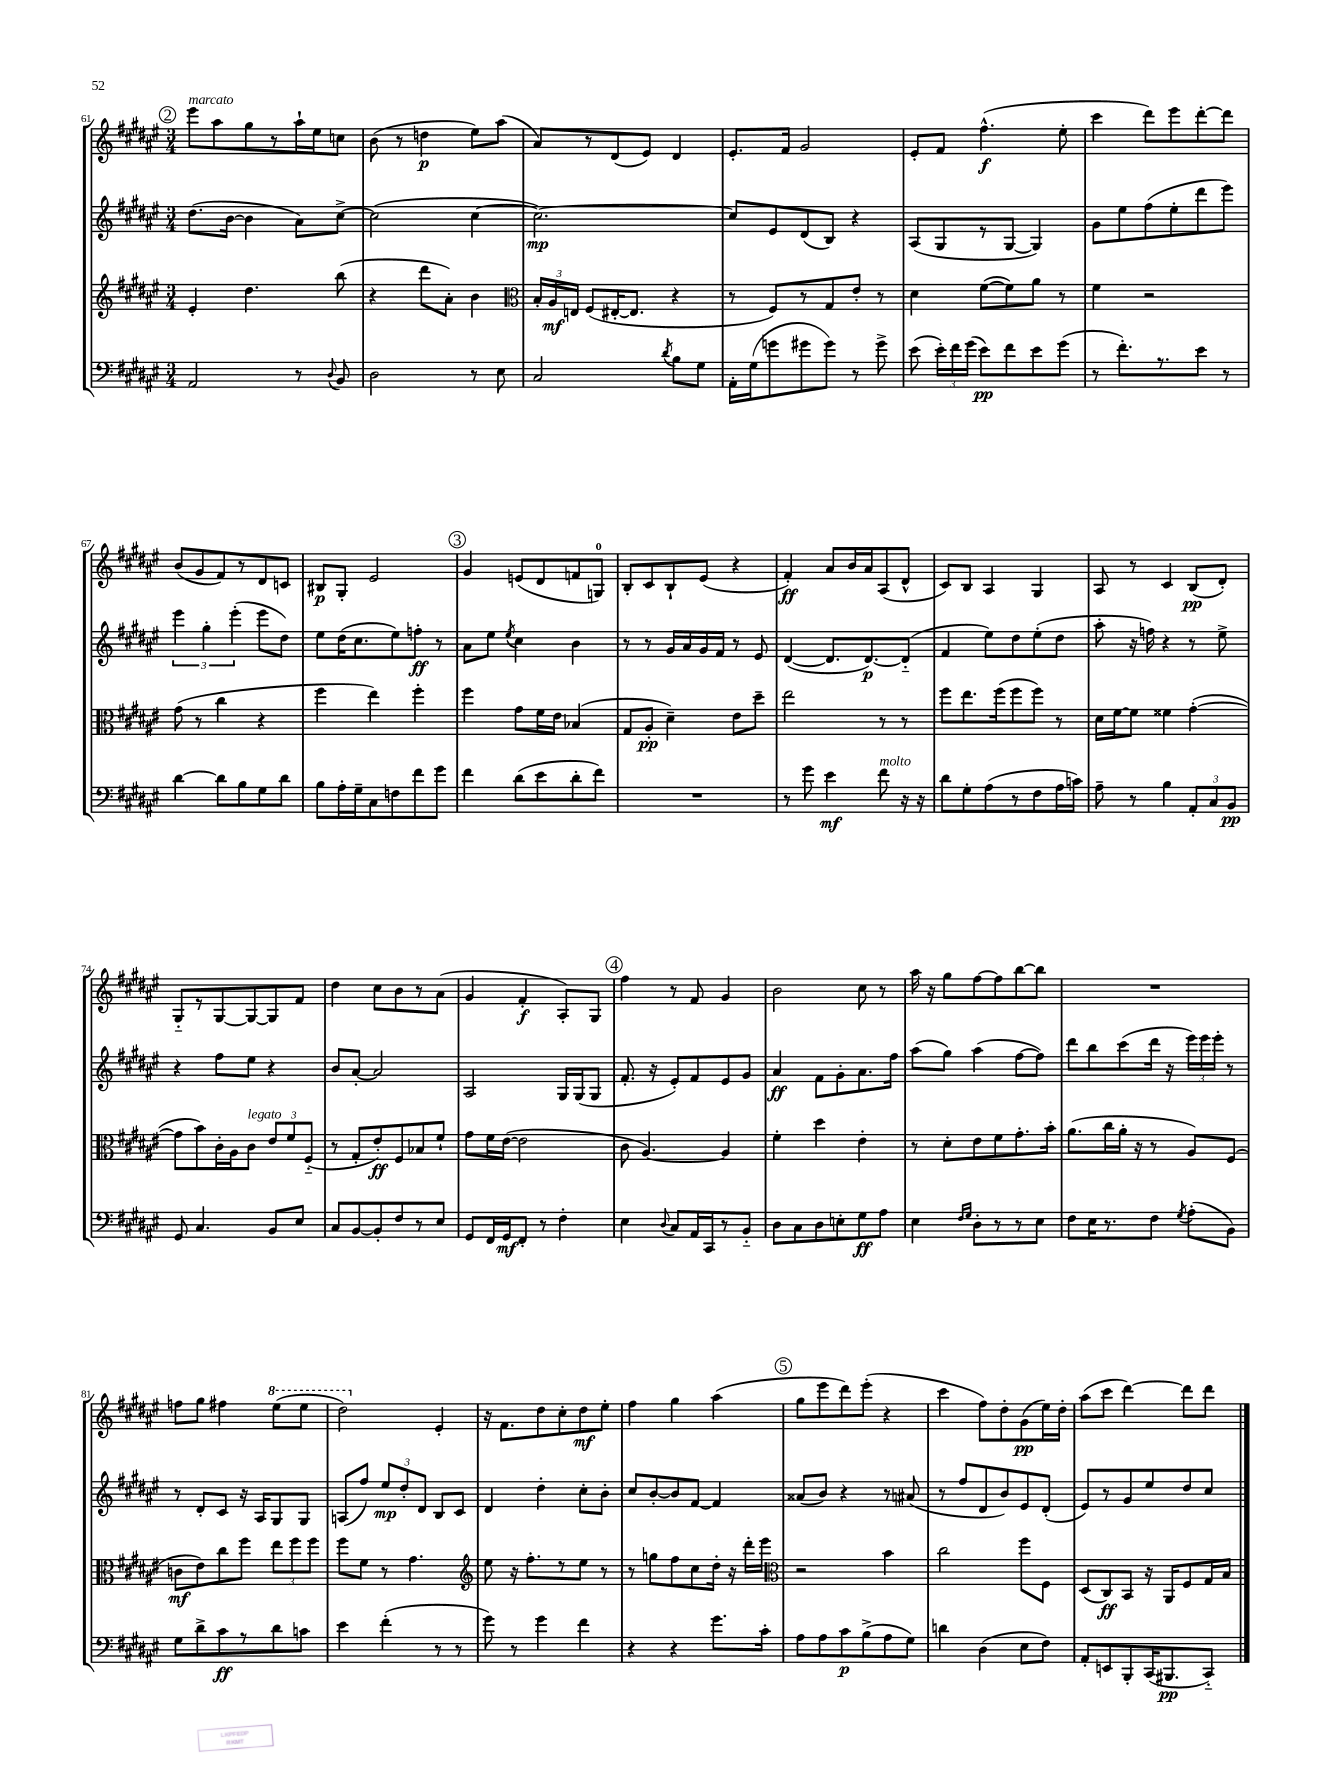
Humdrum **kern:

**kern	**kern	**kern	**kern
*staff4	*staff3	*staff2	*staff1
*clefF4	*clefG2	*clefG2	*clefG2
*k[f#c#g#d#a#e#]	*k[f#c#g#d#a#e#]	*k[f#c#g#d#a#e#]	*k[f#c#g#d#a#e#]
*M3/4	*M3/4	*M3/4	*M3/4
2AA#	4e#'	(8.dd#	8eee#
.	.	.	8aa#
.	.	[16b	.
.	4.dd#	4b]	8gg#
.	.	.	8r
8r	.	8a#)	16aa#`
.	.	.	16ee#
8qqD#	.	.	.
8BB	(8bb	[8cc#^	8cc
=	=	=	=
2D#	4r	(2cc#]	(8b
.	.	.	8r
.	8ddd#	.	4dd
.	8a#')	.	.
8r	4b	[4cc#	8ee#)
8E#	.	.	(8aa#
=	=	=	=
*	*clefC3	*	*
2C#	24B'	2.cc#_)	8a#)
.	24A#	.	.
.	24E	.	.
.	(8F#	.	8r
.	[16E#'	.	(8d#
.	8.E#]	.	.
.	.	.	8e#)
8qd#	.	.	.
8B	4r	.	4d#
8G#	.	.	.
=	=	=	=
16AA#'	8r	8cc#]	8.e#'
(16G#	.	.	.
8g	8F#)	8e#	.
.	.	.	16f#
8g#	8r	(8d#	2g#
8g#)	8G#	8B)	.
8r	8e#'	4r	.
8g#^	8r	.	.
=	=	=	=
(8e#	4d#	(8A#	8e#'
24e#')	.	8G#	8f#
24f#	.	.	.
(24g#	.	.	.
8e#)	([8f#	8r	(4.ff#^^
8f#	8f#])	[8G#	.
8e#	8a#	4G#])	.
(8g#	8r	.	8ee#'
=	=	=	=
8r	4f#	8g#	4ccc#
8.f#')	.	8ee#	.
.	2r	(8ff#	8ddd#)
8.r	.	.	.
.	.	8ee#'	8eee#
8e#	.	8ddd#	[8ddd#'
8r	.	8eee#)	8ddd#]
=	=	=	=
[4d#	(8g#	6eee#	(8b
.	8r	.	8g#
.	.	6gg#'	.
8d#]	4cc#	.	8f#)
.	.	(6eee#'	.
8B	.	.	8r
8G#	4r	8eee#	8d#
8d#	.	8dd#)	8c
=	=	=	=
8B	4ff#	8ee#	8B#
16A#'	.	(16dd#	8G#'
16G#~	.	8.cc#	.
8C#	4ee#)	.	2e#
8F	.	8ee#)	.
8f#	4ff#'	8ff'	.
8g#	.	8r	.
=	=	=	=
4f#	4ff#	8a#	4g#
.	.	8ee#	.
.	.	8qee#	.
(8d#	8g#	4cc#	(8e
8e#	16f#	.	8d#
.	16e#	.	.
8d#'	(4B-	4b	8f
8f#)	.	.	8G)
=	=	=	=
2.r	8G#	8r	8B'
.	8A#'	8r	8c#
.	4d#~)	16g#	8B`
.	.	16a#	.
.	.	16g#	(8e#
.	.	16f#	.
.	8e#	8r	4r
.	8dd#~	8e#	.
=	=	=	=
8r	2ee#	([4d#	4f#')
8g#	.	.	.
4e#	.	8.d#]	8a#
.	.	.	16b
.	.	[8.d#)	16a#
8f#	8r	.	(8A#
16r	8r	(8d#'~]	8d#^^
16r	.	.	.
=	=	=	=
8d#	8ff#	4f#	8c#)
8G#'	8.ee#	.	8B
(8A#	.	8ee#)	4A#
.	(16ff#	.	.
8r	8ff#	8dd#	.
8F#	8ff#)	(8ee#'	4G#
16A#	8r	8dd#	.
16c)	.	.	.
=	=	=	=
8A#~	16d#	8aa#'	8A#
.	[16f#	.	.
8r	8f#]	16r	8r
.	.	16ff)	.
4B	4f##	4r	4c#
12AA#'	([4g#'	8r	(8B
12C#	.	.	.
.	.	8ee#^	8d#')
12BB	.	.	.
=	=	=	=
8GG#	8g#]	4r	8G#'~
4.C#	8b)	.	8r
.	16c#'	8ff#	[8G#
.	16A#	.	.
.	8c#	8ee#	8G#_
8BB	12e#	4r	8G#]
.	12f#	.	.
8E#	.	.	8f#
.	(12F#'~	.	.
=	=	=	=
8C#	8r	8b	4dd#
[8BB	8G#'	[8a#'	.
8BB']	8e#')	2a#]	8cc#
8F#	8F#	.	8b
8r	8B-	.	8r
8E#	8f#`	.	(8a#
=	=	=	=
8GG#	8g#	2A#	4g#
16FF#	16f#	.	.
16GG#	([16e#	.	.
8FF#'	2e#]	.	4f#'
8r	.	.	.
4F#'	.	16G#	8A#')
.	.	(16G#	.
.	.	8G#	8G#
=	=	=	=
4E#	8c#	8.f#'	4ff#
.	[4.A#)	.	.
.	.	16r	.
8qqD#	.	.	.
8C#	.	8e#')	8r
16AA#	.	8f#	8f#
16CC#	.	.	.
8r	4A#]	8e#	4g#
8BB'~	.	8g#	.
=	=	=	=
8D#	4f#'	4a#	2b
8C#	.	.	.
8D#	4dd#	8f#	.
8E'	.	8g#'	.
8G#	4e#'	8.a#	8cc#
8A#	.	.	8r
.	.	16ff#	.
=	=	=	=
4E#	8r	(8aa#	16aa#
.	.	.	16r
.	8d#'	8gg#)	8gg#
16qqF#	.	.	.
16qqG#	.	.	.
8D#'	8e#	(4aa#	[8ff#
8r	8f#	.	8ff#]
8r	8.g#'	[8ff#	[8bb
8E#	.	8ff#])	8bb]
.	16b'	.	.
=	=	=	=
8F#	(8.a#	8ddd#	2.r
16E#	.	8bb	.
8.r	16cc#	.	.
.	16a#'	(8ccc#	.
.	16r	.	.
8F#	8r	16ddd#	.
.	.	16r	.
8qG#	.	.	.
(8A#'	8A#)	24eee#)	.
.	.	24eee#	.
.	.	24eee#'	.
8BB)	(8F#	8r	.
=	=	=	=
8G#	8c	8r	8ff
8d#^	8e#)	8d#'	8gg#
8c#	8cc#	8c#	4ff#
8r	8ff#	16r	.
.	.	16A#	.
8d#	12ee#	8G#	(8eee#
.	12ff#	.	.
8c	.	8G#	8eee#
.	12ff#	.	.
=	=	=	=
4e#	8ff#	(8A	2ddd#)
.	8f#	8ff#)	.
(4f#'	8r	12ee#	.
.	.	12dd#'	.
.	4.g#	.	.
.	.	12d#	.
8r	.	8B	4e#'
8r	.	8c#	.
=	=	=	=
*	*clefG2	*	*
8g#)	8ee#	4d#	16r
.	.	.	8.f#
8r	16r	.	.
.	8.ff#'	.	.
4g#	.	4dd#'	8dd#
.	8r	.	8cc#'
4f#	8ee#	8cc#'	8dd#
.	8r	8b'	8ee#'
=	=	=	=
4r	8r	8cc#	4ff#
.	8gg	[8b'	.
4r	8ff#	8b]	4gg#
.	8cc#	[8f#	.
8.g#	16dd#'	4f#]	(4aa#
.	16r	.	.
.	16ddd#'	.	.
16c#'	16eee#	.	.
=	=	=	=
*	*clefC3	*	*
8A#	2r	(8a##	8gg#
8A#	.	8b)	8eee#
8c#	.	4r	8ddd#)
(8B^	.	.	(8eee#'
8A#	4b	8r	4r
8G#)	.	(8a#	.
=	=	=	=
4d	2cc#	8r	4ccc#
.	.	8ff#	.
(4D#	.	8d#	8ff#)
.	.	8b)	8dd#'
8E#	8ff#	8e#	(8g#
8F#)	8F#	(8d#'	16ee#)
.	.	.	16dd#'
=	=	=	=
8AA#'	(8D#	8e#)	(8aa#
8EE	8C#)	8r	8ccc#
8BBB'	8BB	8g#	[4ddd#)
(16CC#	16r	8ee#	.
8.BBB#	16AA#	.	.
.	8F#	8dd#	8ddd#]
8CC#'~)	16G#	8cc#	8ddd#
.	16B	.	.
==	==	==	==
*-	*-	*-	*-
